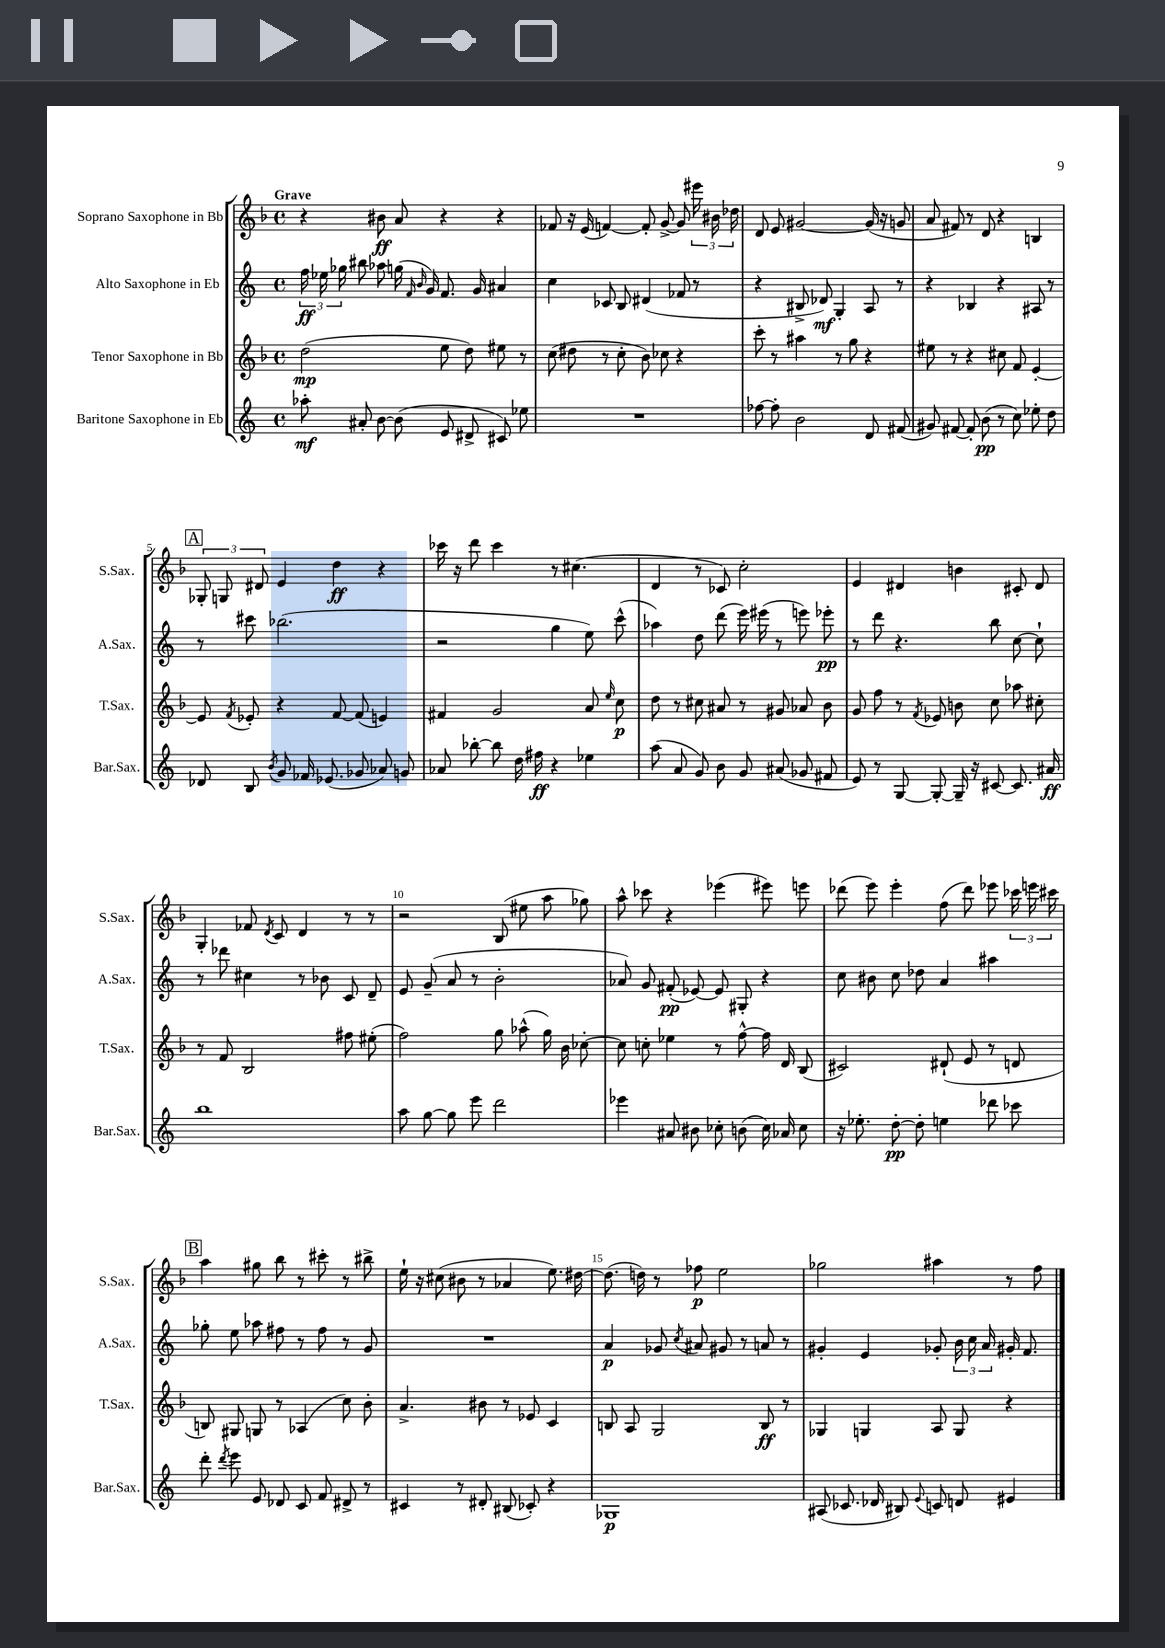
<<
\new StaffGroup <<
\new Staff = "s0" \with { instrumentName = "Soprano Saxophone in Bb" shortInstrumentName = "S.Sax." } {
    \clef treble \key f \major \defaultTimeSignature \time 4/4 \tempo "Grave"
    \autoBeamOff r4 bis'8\ff a'8 r4 r4 |
    fes'8 r16 e'16( f'4~) f'8-. g'8~-> g'8 \tuplet 3/2 { eis'''16 bis'16 des''16 } |
    d'8 e'8 gis'2~ gis'16( r16 g'8 |
    a'8 fis'8) r8 d'8 r4 b4 |
    \mark \markup { \box "A" } \tuplet 3/2 { ges8-. g8 dis'8 } e'4 d''4\ff r4 |
    ces'''16 r16 d'''8 ces'''4 r8 cis''4.( |
    d'4 r8 ces'8) c''2-. |
    e'4 dis'4 b'4 cis'8-. dis'8 |
    g4-. fes'8 \acciaccatura { d'8 } c'8 d'4 r8 r8 |
    r2 bes8( eis''8 a''8 ges''8) |
    a''8-^ ces'''8 r4 ees'''4( eis'''8) e'''8 |
    des'''8( e'''8) e'''4-. f''8( des'''8) ees'''8 \tuplet 3/2 { ces'''16 e'''16 cis'''16 } |
    \mark \markup { \box "B" } a''4 gis''8 bes''8 r8 cis'''8-. r8 bis''8-> |
    e''16-! r16 cis''8( bis'8 r8 aes'4 e''8.) dis''16~ |
    dis''8.( d''16) r8 fes''8\p e''2 |
    ges''2 ais''4 r8 f''8 \bar "|." |
}
\new Staff = "s1" \with { instrumentName = "Alto Saxophone in Eb" shortInstrumentName = "A.Sax." } {
    \clef treble \key c \major \defaultTimeSignature \time 4/4
    \autoBeamOff \tuplet 3/2 { f''16\ff ees''16 ges''16 } bis''8 aes''8 g''16( \grace { f'16 b'16 } g'16) f'8. g'16 ais'4 |
    c''4 ces'8 b8 dis'4( fes'8 r8 |
    r4 bis8-> des'8\mf) g4-. a8 r8 |
    r4 bes4 r4 ais8 r8 |
    \mark \markup { \box "A" } r8 cis'''8 bes''2.( |
    r2 g''4 e''8) c'''8-^( |
    aes''4) d''8 d'''8( e'''16) eis'''16( r8 e'''8) ees'''8-.\pp |
    r8 d'''8 r4. b''8 c''8~ c''8-! |
    r8 des'''8 cis''4 r8 bes'8 c'8 d'8-- |
    e'8 g'8--( a'8 r8 b'2-. |
    aes'8) g'8 fis'8-.\pp( ees'8~) ees'8 gis8-. r4 |
    c''8 bis'8 c''8 des''8 a'4 ais''4 |
    \mark \markup { \box "B" } ges''8-. e''8 aes''8 fis''8 r8 fis''8 r8 g'8 |
    R1 |
    a'4\p ges'8 \acciaccatura { c''8 } ais'8 gis'8 r8 a'8 r8 |
    gis'4-. e'4 ges'8-. \tuplet 3/2 { b'16 c''16 a'16 } gis'16-. f'8. \bar "|." |
}
\new Staff = "s2" \with { instrumentName = "Tenor Saxophone in Bb" shortInstrumentName = "T.Sax." } {
    \clef treble \key f \major \defaultTimeSignature \time 4/4
    \autoBeamOff d''2\mp( e''8 d''8) eis''8 r8 |
    c''8( dis''8 r8 c''8-. bes'8) ces''8 r4 |
    c'''8-. r8 ais''4 r8 g''8 r4 |
    eis''8 r8 r4 cis''8 f'8 e'4~-. |
    \mark \markup { \box "A" } e'8 \acciaccatura { f'8 } ees'8-. r4 f'8~ f'8( e'4) |
    fis'4 g'2 a'8 \grace { e''16 } c''8\p |
    d''8 r8 cis''8 ais'8 r8 gis'8 aes'8 bes'8 |
    g'8 f''8 r8 \acciaccatura { f'8 } ees'8 b'8 c''8 aes''8 cis''8-. |
    r8 f'8 bes2 fis''8 eis''8-.( |
    f''2) g''8 aes''8-^( g''16) bes'16 ces''8~-. |
    ces''8 c''8-. ees''4 r8 f''8~-^ f''16 d'16 bes8( |
    cis'2) dis'8-!( e'8 r8 d'8 |
    \mark \markup { \box "B" } b8) gis8 g8 r8 aes4( c''8) bes'8-. |
    a'4.-> bis'8 r8 ees'8 c'4 |
    b8 a8 g2 b8\ff r8 |
    ges4 g4 a8 g8 r4 \bar "|." |
}
\new Staff = "s3" \with { instrumentName = "Baritone Saxophone in Eb" shortInstrumentName = "Bar.Sax." } {
    \clef treble \key c \major \defaultTimeSignature \time 4/4
    \autoBeamOff aes''8-.\mf ais'8-. b'8~ b'8( e'8 dis'8-> cis'8) ees''8 |
    R1 |
    fes''8~ fes''8-. b'2 d'8 fis'8( |
    gis'8) fis'8~ fis'8-. b'8\pp( r8 c''8) ees''8-. d''8 |
    \mark \markup { \box "A" } des'8 b8 \acciaccatura { b'8 } g'8 fes'16 ees'8.( ges'8 aes'8) g'8 |
    aes'8 bes''8~-. bes''8 d''16 fis''16\ff r4 ees''4 |
    a''8( a'8 g'8) b'8 g'8 ais'8( ges'8 fis'8 |
    e'8) r8 g8~ g8~-. g16-- r16 cis'8~ cis'8. ais'16\ff |
    b''1 |
    a''8 g''8~ g''8 e'''8 d'''2 |
    ees'''4 ais'8 bis'8 ces''8-. b'8( ces''16) aes'16 ces''8 |
    r16 ees''8.-. d''8~-.\pp d''8-. e''4 des'''8 ces'''8 |
    \mark \markup { \box "B" } d'''8-. \acciaccatura { d'''8 } e'''8 e'8 des'8 c'8 f'8 dis'8-> r8 |
    cis'4 r8 dis'8-. bis8( ces'8-.) r4 |
    ges1\p |
    ais8( ces'8. des'16 bis8) \appoggiatura { e'8 } c'8 d'8 eis'4 \bar "|." |
}
>>
>>
\layout { \context { \Score \override BarNumber.break-visibility = ##(#f #t #t) barNumberVisibility = #(every-nth-bar-number-visible 5) } }
